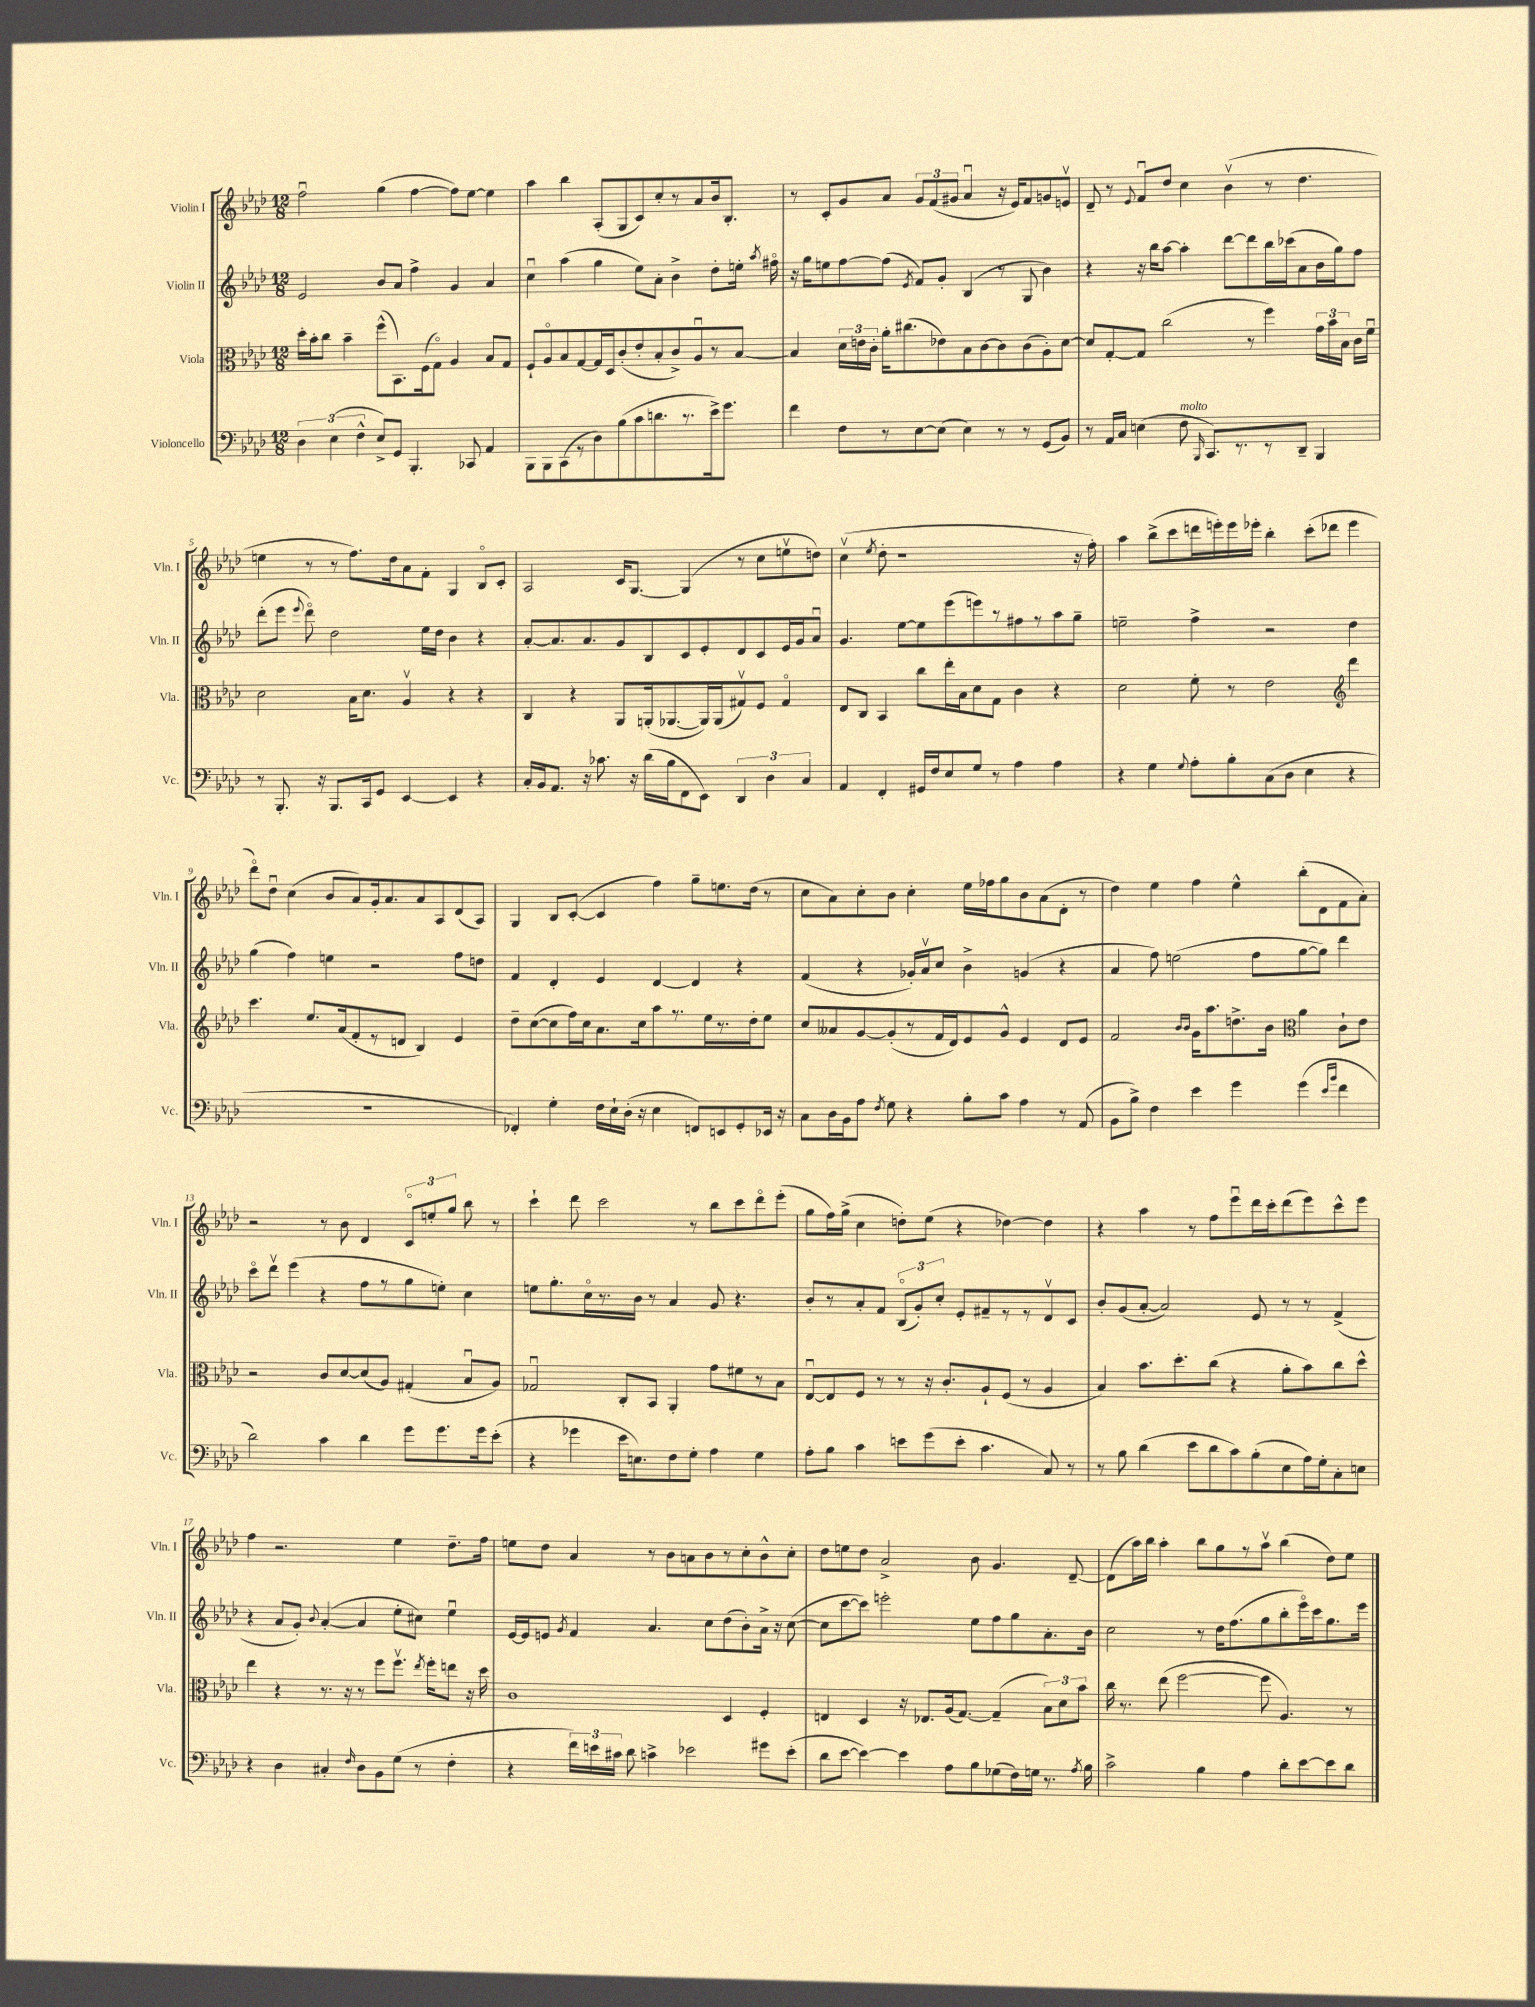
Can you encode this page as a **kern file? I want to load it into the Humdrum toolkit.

**kern	**kern	**kern	**kern
*staff4	*staff3	*staff2	*staff1
*clefF4	*clefC3	*clefG2	*clefG2
*k[b-e-a-d-]	*k[b-e-a-d-]	*k[b-e-a-d-]	*k[b-e-a-d-]
*M12/8	*M12/8	*M12/8	*M12/8
6D-\	16dd-'\LL	2e-/	2ffu\
.	16b-'\J	.	.
.	8cc\J	.	.
(6E-\	.	.	.
.	4b-~\	.	.
6F^^\	.	.	.
8E-^/L)	(8ff^^\L	8b-/L	(4gg\
8GG/J	8.BB-\)	8a-/J	.
4.BBB-'/	.	4ff^\	[4ff\
.	(16F\k	.	.
.	8Go\J)	.	.
.	4A-/	4g/	8ff\]L)
8CC-/	.	.	[8ee-\J
4AA-/	8B-/L	4a-/	4ee-\]
.	8G/J	.	.
=	=	=	=
8BBB-\L	8F`/L	4ccu\	4aa-\
8BBB-\	8A-o/	.	.
(8CC\	8B-/	(4aa-\	4bb-\
8r	[8G/	.	.
8D-\)	16G/]L	4gg\	(8A-'/L
.	16D-/J	.	.
(8B-\	(8c'/	.	8G/
8c\	8e-'/	8ee-\L)	8c/)
8.d\	8B-'/	8a-'\J	8cc'/
.	8c^/)	4b-^\	8r
8.r	.	.	.
.	8A-u/	.	8a-/
16e-^\k)	8r	8dd-'\L	16b-/k
8.g\J	.	.	8.B-'/J
.	[8B-/J	16ee'\Jk	.
.	.	8qaa-/	.
.	.	16ff#o\	.
=	=	=	=
4f\	4B-/]	16r	8r
.	.	16gg\LK	.
.	.	8ee\	8c'/L
8F\L	24d-\LL	[8ff\	8g/
.	24e\	.	.
.	24c'\JJ	.	.
8r	16a-'\LK	(8ff\]J	8a-/J
.	(8.cc#\	.	.
.	.	8qe-/	.
[8E-\	.	8f/L)	12g/L
.	.	.	(12f/
(8E-\]J	8e-\)	8g'/J	.
.	.	.	12g#/J
4E-\)	8B-\	(4B-/	4a-u/
.	[8c\	.	.
8r	8c\]	8r	16r
.	.	.	16e-/LK)
8r	(8c\	8G/	8f/
(8GG/L	8A-'\)	4b-\)	8g/
8BB-/J)	[8d-\J	.	8ev/J
=	=	=	=
8r	8d-/]L	4r	8d-~/
16AA-/LL	[8G'/	.	8r
16C/JJ	.	.	.
.	.	.	8qqe-/
(4E\	8G/]J	16r	8fu/L
.	.	16bb-\LK	.
.	(2cc\	[8aa-\J	8dd-/J
8F\	.	4aa-'\]	4cc\
16qqBBB-/	.	.	.
8.CC/L)	.	.	.
.	.	[8ddd-\L	(4b-v\
8.r	.	.	.
.	8r	8ddd-\]	.
8r	4ff\)	16bb-\L	8r
.	.	(16ccc-\J	.
8DD-~/J	.	8a-\	4.dd-\
4BBB-/	24g\LL	16b-\L	.
.	24b-\	.	.
.	.	16gg\J)	.
.	24B-\JJ	.	.
.	16c\LL	8ff\J	.
.	16fu\JJ	.	.
=	=	=	=
8r	2d-\	(8ddd-'\L	4ee\
8.BBB-'/	.	8eee-\J	.
.	.	8qqeee-/	.
.	.	8ddd-o\)	8r
16r	.	.	.
8.BBB-/L	.	2dd-\	8r
.	16B-\LK	.	8.ff\L)
16CC/k	8.d-\J	.	.
8GG/J	.	.	.
.	.	.	16dd-\k
[4EE-/	4A-v/	.	8a-\
.	.	16ee-\LL	8f'\J
.	.	16dd-\JJ	.
4EE-/]	4r	4b-\	4G/
4r	4r	4r	8B-o/L
.	.	.	8c'/J
=	=	=	=
16C'/LL	4C/	[8a-'/L	2A-/
16BB-/J	.	.	.
8.AA-/J	.	8.a-/]	.
.	4r	.	.
16r	.	8.a-/	.
8.c-\	.	.	.
.	8AA-/L	8g/	16c/LK
16r	.	.	[8.G/J
(16d-\LL	(16AA'/k	8B-/	.
16B-\J	[8.AA-/	.	.
8FF\	.	8c/	(4G/]
8EE-\J)	16AA-/]L)	8e-'/	.
.	(16AA-/J	.	.
6DD-/	8G#v/)	8d-/	8r
.	8F/J	8c/	8cc\L
6D-\	.	.	.
.	4G#o/	16e-/L	8eev\
.	.	16g/J	.
6C/	.	.	.
.	.	8a-u/J	8dd\J)
=	=	=	=
4AA-/	8E-/L	4.g/	(4ccv\
.	8C/J	.	.
.	.	.	8qee-/
4FF'/	4BB-/	.	8dd-'\
.	.	[8ee-\L	1r
16GG#/LL	8cc\L	8ee-\]	.
16F/J	.	.	.
8E-/	16ee-'\L	(8eee-\	.
.	16B-\J	.	.
8G/J	8d-\	8eee\)	.
8r	8G\J	8r	.
4A-\	4c\	8ff#\	.
.	.	8r	.
4A-\	4r	8aa-\	.
.	.	8gg~\J	16r
.	.	.	16ff'\)
=	=	=	=
4r	2d-\	2ee~\	4aa-\
4G\	.	.	(8bb-^\L
.	.	.	8ccc\
8qqG/	.	.	.
8A-'\L	8f'\	4ff^\	16ddd\L
.	.	.	16eee'\)
8B-'\	8r	.	16eee\
.	.	.	16eee-'\JJ
(8C\	2e-\	2r	4bb-'\
8D-\J	.	.	.
4E-\	.	.	(8ccc'\L
.	.	.	8ddd-\J
*	*clefG2	*	*
4r	4ddd-\	4dd-\	4eee-\
=	=	=	=
1.r	4.ccc\	(4gg\	8ddd-o\L)
.	.	.	8dd-u\J
.	.	4ff\)	(4cc\
.	8.ee-/L	.	.
.	.	4ee\	8b-/L
.	(16a-/k	.	.
.	8f'/	.	8a-/)
.	8r	2r	16g'/k
.	.	.	8.a-/
.	8d/J	.	.
.	4B-/)	.	8a-/
.	.	.	8A-/
.	4e-/	8ff\L	(8d-/
.	.	8dd\J	8A-/J)
=	=	=	=
4FF-'/)	8dd-~\L	4f/	4G/
.	([8cc\	.	.
4G'\	8cc\]	4d-'/	8B-/L
.	16ff\L)	.	([8c'/J
.	16cc\J	.	.
16F\LL	8.a-\	4e-/	4c/]
16E-`\	.	.	.
(16D-'\JJ	.	.	.
16r	16cc\k	.	.
4E-\	8aa-\	[4d-/	4ff\)
.	8.r	.	.
8FF/L)	.	4d-/]	8gg~\L
.	16ee-\L	.	.
8EE/	8.r	.	8.ee\
8GG'/	.	4r	.
.	16dd-'\J	.	(16dd-\Jk
16EE-/Jk	8ee-\J	.	8r
16r	.	.	.
=	=	=	=
8C\L	8cc/L	(4f/	8cc\L
16D-\L	8a--/	.	8a-\)
16BB-\J	.	.	.
8A-\J	[8g/	4r	8cc'\
8qF/	.	.	.
8G\	(8g'/]	.	8b-\J
4r	8r	16g-'/LL)	4cc'\
.	.	16a-v/J	.
.	16f/L	8cc/J	.
.	16d-/J)	.	.
8B-'\L	8e-/	4b-^\	16ee-\LL
.	.	.	16ff-\J
8c\J	8g^^/J	.	8gg\
4A-\	4e-/	(4g/	8b-\
.	.	.	(8a-\
8r	8d-/L	4r	8d-'\J
(8AA-/	8e-/J	.	8r
=	=	=	=
8BB-\L	2f/	4a-/	4dd-\)
8B-^\J)	.	.	.
4F\	.	8ff\)	4ee-\
.	.	(2ee\	.
.	16qqb-/LL	.	.
.	16qqb-/JJ	.	.
4e-\	16g\LK	.	4ff\
.	8.aa-\	.	.
4g\	8.dd^\	.	4ee-^^\
.	.	8ff\L	.
.	16b-\Jk	.	.
*	*clefC3	*	*
(4g\	4a-\	[8gg\	(8bb-'\L
.	.	8gg\]J)	8d-\
16qqe-/LL	.	.	.
16qqb-/JJ	.	.	.
4f\	8c`\L	4ddd-\	8f\
.	8e-\J	.	8a-'\J)
=	=	=	=
2d-\)	2r	8ccco\L	2r
.	.	8ddd-v\J	.
.	.	(4eee-\	.
4c\	8c/L	4r	8r
.	[8d-/	.	8b-\
4d-\	(8d-/]	8ff\L	4d-/
.	8A-/J)	8r	.
8g\L	(4G#'/	8gg\	12co/L
.	.	.	12ee'/
8.g\	.	8ee'\J)	.
.	.	.	12gg/J
.	8B-u/L	4cc\	8bb-\
16g\k	.	.	.
(8e-'\J	8A-/J)	.	8r
=	=	=	=
4r	2G-u/	8ee\L	4ccc`\
.	.	8.gg'\	.
4g-\	.	.	8ddd-\
.	.	16cco\L	.
.	.	8.r	2ccc\
16e-\LK	8C'/L	.	.
8.E\)	.	16b-\JJ	.
.	8BB-/J	8r	.
8F\	4AA-'/	4a-/	.
8G'\J	.	.	8r
4A-\	8g\L	8g/	8bb-\L
.	8f#\	4.r	8ccc\
4G\	8r	.	8ddd-o\
.	8B-\J	.	(8eee-'\J
=	=	=	=
8A-'\L	[8E-u/L	8b-'/L	8gg\L
8B-\J	8E-/]	8r	16ff\L)
.	.	.	(16gg^\JJ
4c\	8F/J	8a-'/	4cc\
.	8r	8f/J	.
8e\L	8r	(12B-o/L	8dd'\L)
.	.	12g'/)	.
(8g\	16r	.	(8ee-\J
.	.	12cc'/J	.
.	8.c'/L	.	.
8e'\J	.	8e-'/L	4r
4.c\	8A-`/	8f#~/	.
.	(8F/J	8r	[4dd-\)
.	8r	8r	.
8C/)	4A-/	8d-v/	4dd-\]
8r	.	8c/J	.
=	=	=	=
8r	4B-/)	8b-'/L	4r
8B-\	.	(8g/	.
(4d-\	8.b-\L	[8a-'/J	4aa-\
.	.	2a-/])	.
.	8.dd-'\	.	.
8e-\L	.	.	8r
8d-\	(8cc\J	.	8ff\L
8c\)	4r	.	8eee-u\
(8B-'\	.	8e-/	16ddd-\L
.	.	.	16ccc'\J
8E-\	8a-'\L	8r	(8ddd-\
16A-\L)	8b-\)	8r	8eee-\)
16G'\J	.	.	.
8C'\	8cc\	(4f^/	8ccc^^\
8E\J	8dd-^^\J	.	8eee-\J
=	=	=	=
4r	4ee-\	4r	4ff\
4D-\	4r	8a-/L	2.r
.	.	8g'/J)	.
.	.	8qqb-/	.
4C#'/	8.r	([4a-'/	.
.	16r	.	.
16qqF/	.	.	.
8D-\L	8r	4a-/]	.
8BB-\	8ff\L	.	.
(8G\J	8.ffv\J	8ee-'\L	4ee-\
8r	.	8cc#\J)	.
.	8qee-/	.	.
.	16ff'\LK	.	.
4F'\	8ee\J	4ee-u\	8.dd-~\L
.	16r	.	.
.	16dd-\	.	16ff\Jk
=	=	=	=
4r	1c	[16e-/LL	8ee\L
.	.	16e-/]J	.
.	.	8e/J	8dd-\J
.	.	8qg/	.
24f\LL)	.	4f/	4a-/
24e\	.	.	.
24c#\JJ	.	.	.
8d-\	.	.	.
4c^\	.	4.a-/	8r
.	.	.	8b-\L
2e-\	.	.	8a\
.	.	8cc\L	8b-\
.	4D-/	(8dd-\	8r
.	.	8b-'\)	8cc'\
8g#\L	4F'/	16a-^\Jk	8b-^^\
.	.	16r	.
(8e-'\J	.	([8cc\	8cc'\J
=	=	=	=
8d-\L	4E/	8cc\]L	8dd-\L
[8e-\J	.	[8ccc\	8ee\
4e-\_)	4D-/	8ccc\]J)	8dd-\J
.	.	2eee'\	2a-^/
4e-\]	16r	.	.
.	8.E-/L	.	.
8A-\L	(16A-/k	.	.
.	[8.G/J)	.	.
8B-\	.	8ee-\L	8b-\
(8G-\	(4G~/]	8ff\	4.g/
16F\L)	.	8gg\	.
16G\JJ	.	.	.
8.r	12B-\L)	8.a-'\	.
.	12d-\	.	.
.	.	.	[8d-~/
.	12b-\J	.	.
8qA-/	.	.	.
16B-\	.	16b-\Jk	.
=	=	=	=
2c^\	16cc\	2cc\	(8d-\]L
.	8.r	.	.
.	.	.	16aa-\L)
.	.	.	16bb-\JJ
.	(8ee-\	.	4aa-'\
.	[2ff\	.	.
4B-\	.	8r	8bb-\L
.	.	16dd-\LK	8gg\
.	.	(8.ff\	.
4A-\	.	.	8r
.	8ff\]	8gg\	8aa-v\J
8d-'\L	4.A-/)	8bb-'\	(4bb-\
[8e-\	.	16eee-o\L)	.
.	.	16ccc\J	.
8e-\]	.	8.gg\	8dd-\L)
8d-\J	8r	.	8ee-\J
.	.	16eee-\Jk	.
==	==	==	==
*-	*-	*-	*-
